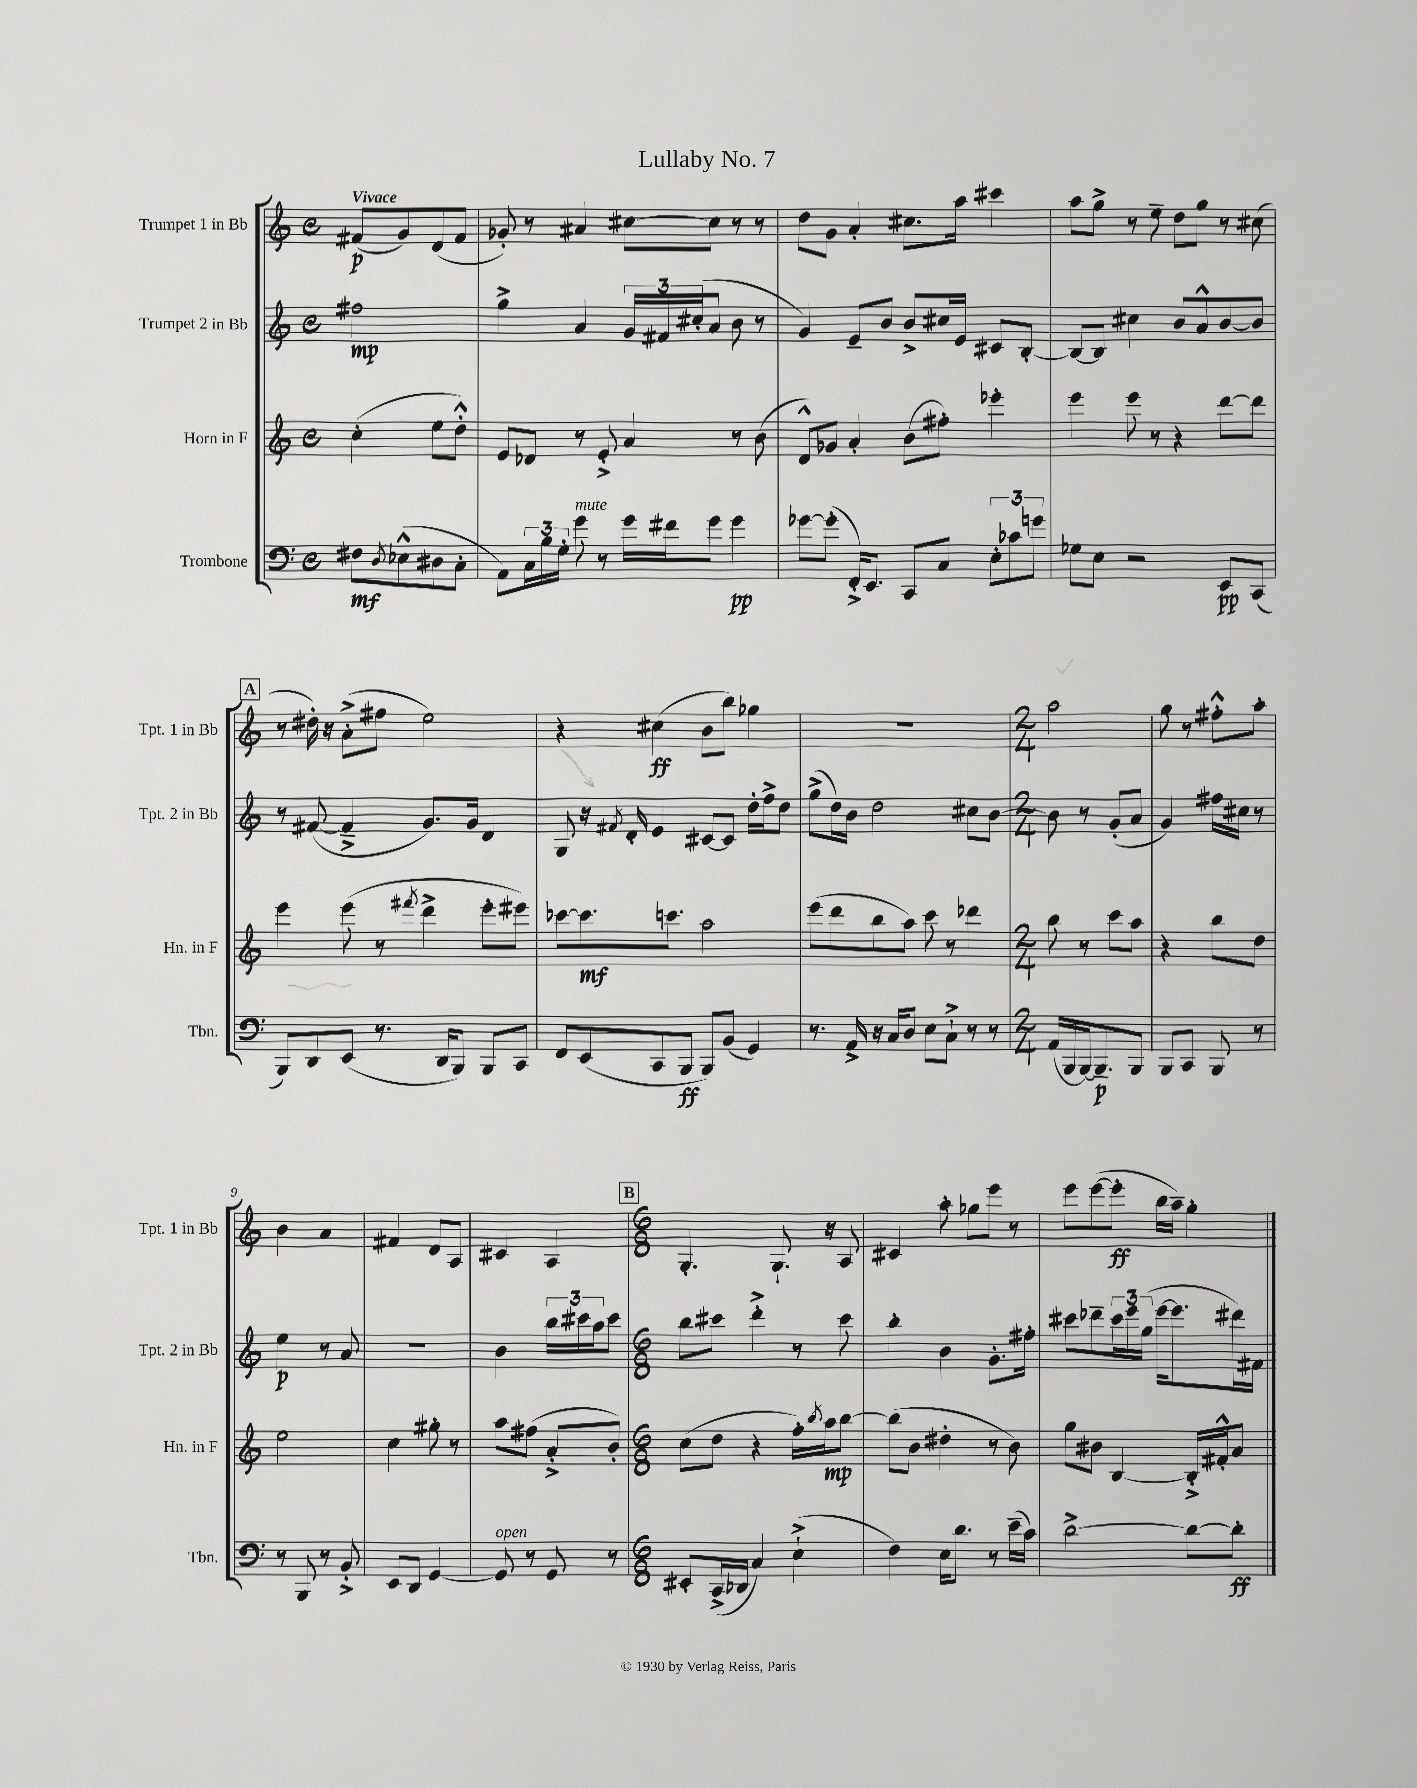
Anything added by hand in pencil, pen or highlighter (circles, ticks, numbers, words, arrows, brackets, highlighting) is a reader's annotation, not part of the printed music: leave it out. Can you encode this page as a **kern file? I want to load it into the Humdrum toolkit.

**kern	**dynam	**kern	**dynam	**kern	**dynam	**kern	**dynam
*part4	*part4	*part3	*part3	*part2	*part2	*part1	*part1
*staff4	*staff4	*staff3	*staff3	*staff2	*staff2	*staff1	*staff1
*I"Trombone	*	*I"Horn in F	*	*I"Trumpet 2 in Bb	*	*I"Trumpet 1 in Bb	*
*I'Tbn.	*	*I'Hn. in F	*	*I'Tpt. 2 in Bb	*	*I'Tpt. 1 in Bb	*
*clefF4	*	*clefG2	*	*clefG2	*	*clefG2	*
*k[]	*	*k[]	*	*k[]	*	*k[]	*
*M4/4	*	*M4/4	*	*M4/4	*	*M4/4	*
*met(c)	*	*met(c)	*	*met(c)	*	*met(c)	*
=	=	=	=	=	=	=	=
!	!	!	!	!	!	!LO:TX:a:B:t=Vivace	!
8F#X\L	mf	(4cc'\	.	2ff#X\	mp	(8f#X/L	p
8qD/	.	.	.	.	.	.	.
(8E-X^^\	.	.	.	.	.	8g/)	.
8D#X\	.	8ee\L	.	.	.	(8d/	.
8C'\J	.	8dd'^^\J)	.	.	.	8f#/J	.
=1	=1	=1	=1	=1	=1	=1	=1
8AA\L)	.	8e/L	.	4gg^\	.	8g-X'/)	.
24C\L	.	8d-X/J	.	.	.	8r	.
24B\	.	.	.	.	.	.	.
24G'\JJ	.	.	.	.	.	.	.
!LO:TX:a:i:t=mute	!	!	!	!	!	!	!
8g\	.	8r	.	4a/	.	4a#X/	.
8r	.	8e'^/	.	.	.	.	.
16g\LL	.	4a/	.	24g/LL	.	[8cc#X\L	.
.	.	.	.	24f#X/	.	.	.
16f#X\J	.	.	.	.	.	.	.
.	.	.	.	(24cc#X'/J	.	.	.
8g\J	.	.	.	8a/J	.	8cc#\J]	.
4g\	pp	8r	.	8b\	.	8r	.
.	.	(8b\	.	8r	.	8r	.
=2	=2	=2	=2	=2	=2	=2	=2
[8g-X\L	.	8d^^/L)	.	4g/)	.	8dd\L	.
(8g-'\J]	.	8g-X/J	.	.	.	8g\J	.
16FF'^/KL)	.	4a'/	.	8e~/L	.	4a'/	.
8.EE/J	.	.	.	.	.	.	.
.	.	.	.	8b/J	.	.	.
8CC/L	.	(8b\L	.	8b^/L	.	8.cc#X\L	.
8C/J	.	8ff#X'\J)	.	16cc#X/L	.	.	.
.	.	.	.	16e/JJ	.	16aa\Jk	.
12E'\L	.	4eee-X'\	.	8c#X/L	.	4ccc#X\	.
12c-X\	.	.	.	.	.	.	.
.	.	.	.	[8B'/J	.	.	.
12gn\J	.	.	.	.	.	.	.
=3	=3	=3	=3	=3	=3	=3	=3
8G-X\L	.	4eee\	.	8B/L_	.	8aa\L	.
8E\J	.	.	.	8B/J]	.	8gg^\J	.
2r	.	8eee\	.	4cc#X\	.	8r	.
.	.	8r	.	.	.	8ee~\	.
.	.	4r	.	8b/L	.	8dd\L	.
.	.	.	.	8a^^/	.	8gg\J	.
8EE/L	pp	[8ddd\L	.	[8b/	.	8r	.
(8CC/J	.	8ddd\J]	.	8b/J]	.	(8cc#X\	.
!!LO:LB:g=z
!!LO:REH:place=s1:t=A
=4	=4	=4	=4	=4	=4	=4	=4
8BBB/L)	.	4eee\	.	8r	.	8r	.
8DD/	.	.	.	([8f#X/	.	16dd#X'\)	.
.	.	.	.	.	.	16r	.
(8EE/J	.	(8eee\	.	4f#~^/]	.	(8a'^\L	.
8.r	.	8r	.	.	.	8ff#X\J	.
.	.	8qfff#X/	.	.	.	.	.
.	.	4ddd^\	.	8.g/L)	.	2ee\)	.
16DD/KL	.	.	.	.	.	.	.
8BBB/J)	.	.	.	.	.	.	.
.	.	.	.	16g/Jk	.	.	.
8BBB/L	.	8eee'\L	.	4d/	.	.	.
8CC/J	.	8eee#X\J)	.	.	.	.	.
=5	=5	=5	=5	=5	=5	=5	=5
8FF/L	.	[8ccc-X\L	.	8G/	.	4r	.
(8EE/	.	8.ccc-\]	mf	16r	.	.	.
.	.	.	.	8qf#X/	.	.	.
.	.	.	.	16d'/	.	.	.
8CC/	.	.	.	4e/	.	(4cc#X\	ff
.	.	8.cccn\J	.	.	.	.	.
8BBB/J	ff	.	.	.	.	.	.
8BBB/L)	.	2aa\	.	[8c#X/L	.	8b\L	.
(8BB/J	.	.	.	8c#/J]	.	8bb\J)	.
4GG/)	.	.	.	16dd'\LL	.	4gg-X\	.
.	.	.	.	16ff^\J	.	.	.
.	.	.	.	8dd\J	.	.	.
=6	=6	=6	=6	=6	=6	=6	=6
8.r	.	(8eee\L	.	(8gg^\L	.	1r	.
.	.	8ddd\	.	16dd\L)	.	.	.
16AA^/	.	.	.	16b\JJ	.	.	.
16r	.	8bb\	.	2dd\	.	.	.
16C/KL	.	.	.	.	.	.	.
8D/J	.	8aa\J)	.	.	.	.	.
8E\L	.	8ccc\	.	.	.	.	.
8C`^\J	.	8r	.	.	.	.	.
8r	.	4ddd-X\	.	8cc#X\L	.	.	.
8r	.	.	.	[8b\J	.	.	.
=7	=7	=7	=7	=7	=7	=7	=7
*M2/4	*	*M2/4	*	*M2/4	*	*M2/4	*
(16AA/LL	.	8bb\	.	8b\]	.	2aa\	.
16BBB/	.	.	.	.	.	.	.
[16BBB/J)	.	8r	.	8r	.	.	.
8.BBB~/]	p	.	.	.	.	.	.
.	.	8ccc\L	.	(8g'/L	.	.	.
8BBB/J	.	8aa\J	.	8a/J	.	.	.
=8	=8	=8	=8	=8	=8	=8	=8
8BBB/L	.	4r	.	4g/)	.	8gg\	.
8CC/J	.	.	.	.	.	8r	.
8BBB/	.	8bb\L	.	16ff#X\LL	.	8ff#X'^^\L	.
.	.	.	.	16cc#X\JJ	.	.	.
8r	.	8dd\J	.	8r	.	8aa'\J	.
!!LO:LB:g=z
=9	=9	=9	=9	=9	=9	=9	=9
8r	.	2ee\	.	4ee\	p	4b\	.
8BBB/	.	.	.	.	.	.	.
8r	.	.	.	8r	.	4a/	.
8BB'^/	.	.	.	8a/	.	.	.
=10	=10	=10	=10	=10	=10	=10	=10
8EE/L	.	4cc\	.	2r	.	4f#X/	.
8DD/J	.	.	.	.	.	.	.
[4GG/	.	8gg#X'\	.	.	.	8d/L	.
.	.	8r	.	.	.	8A/J	.
=11	=11	=11	=11	=11	=11	=11	=11
!LO:TX:a:i:t=open	!	!	!	!	!	!	!
8GG/]	.	8aa\L	.	4b\	.	4c#X/	.
8r	.	(8ff#X\J	.	.	.	.	.
8GG/	.	8a'^/L	.	24bb\LL	.	4A/	.
.	.	.	.	24ccc#X\	.	.	.
.	.	.	.	24aa\J	.	.	.
8r	.	8b'/J)	.	8ccc#\J	.	.	.
!!LO:REH:place=s1:t=B
=12	=12	=12	=12	=12	=12	=12	=12
*M6/8	*	*M6/8	*	*M6/8	*	*M6/8	*
8EE#X'/L	.	(8cc\L	.	8bb\L	.	4.G'/	.
(16CC^/L	.	8dd\J	.	8ccc#X\J	.	.	.
16DD-X/JJ	.	.	.	.	.	.	.
4C/)	.	4r	.	4ddd'^\	.	.	.
.	.	.	.	.	.	8.G`/	.
(4E`^\	.	16ff'\LL)	.	8r	.	.	.
.	.	8qbb/	.	.	.	.	.
.	.	16aa\J	mp	.	.	16r	.
.	.	[8bb\J	.	8ccc#\	.	8A/	.
=13	=13	=13	=13	=13	=13	=13	=13
4F\)	.	(8bb\L]	.	4bb'\	.	4c#X/	.
.	.	8b\J	.	.	.	.	.
16E\KL	.	4dd#X'\	.	4b\	.	8aa'\	.
8.d\J	.	.	.	.	.	.	.
.	.	.	.	.	.	8gg-X\L	.
8r	.	8r	.	8.g'\L	.	8eee\J	.
(16e~\LL	.	8b\)	.	.	.	8r	.
16c\JJ)	.	.	.	16ff#X'\Jk	.	.	.
=14	=14	=14	=14	=14	=14	=14	=14
[2d^\	.	8gg\L	.	8ccc#X\L	.	8eee\L	.
.	.	8b#X\J	.	8ddd-X~\	.	([8eee\	.
.	.	[4B/	.	24ccc#\L	.	8eee'\J]	ff
.	.	.	.	24eee\	.	.	.
.	.	.	.	(24gg\JJ	.	.	.
.	.	.	.	[16eee\KL	.	16bb\LL	.
.	.	.	.	8.eee\]	.	16aa~\JJ)	.
8d\L_	.	16B'^/LL]	.	.	.	4gg'\	.
.	.	16f#X'^^/J	.	.	.	.	.
8d'\J]	ff	8a/J	.	16ddd#X\L)	.	.	.
.	.	.	.	16f#X\JJ	.	.	.
==	==	==	==	==	==	==	==
*-	*-	*-	*-	*-	*-	*-	*-
